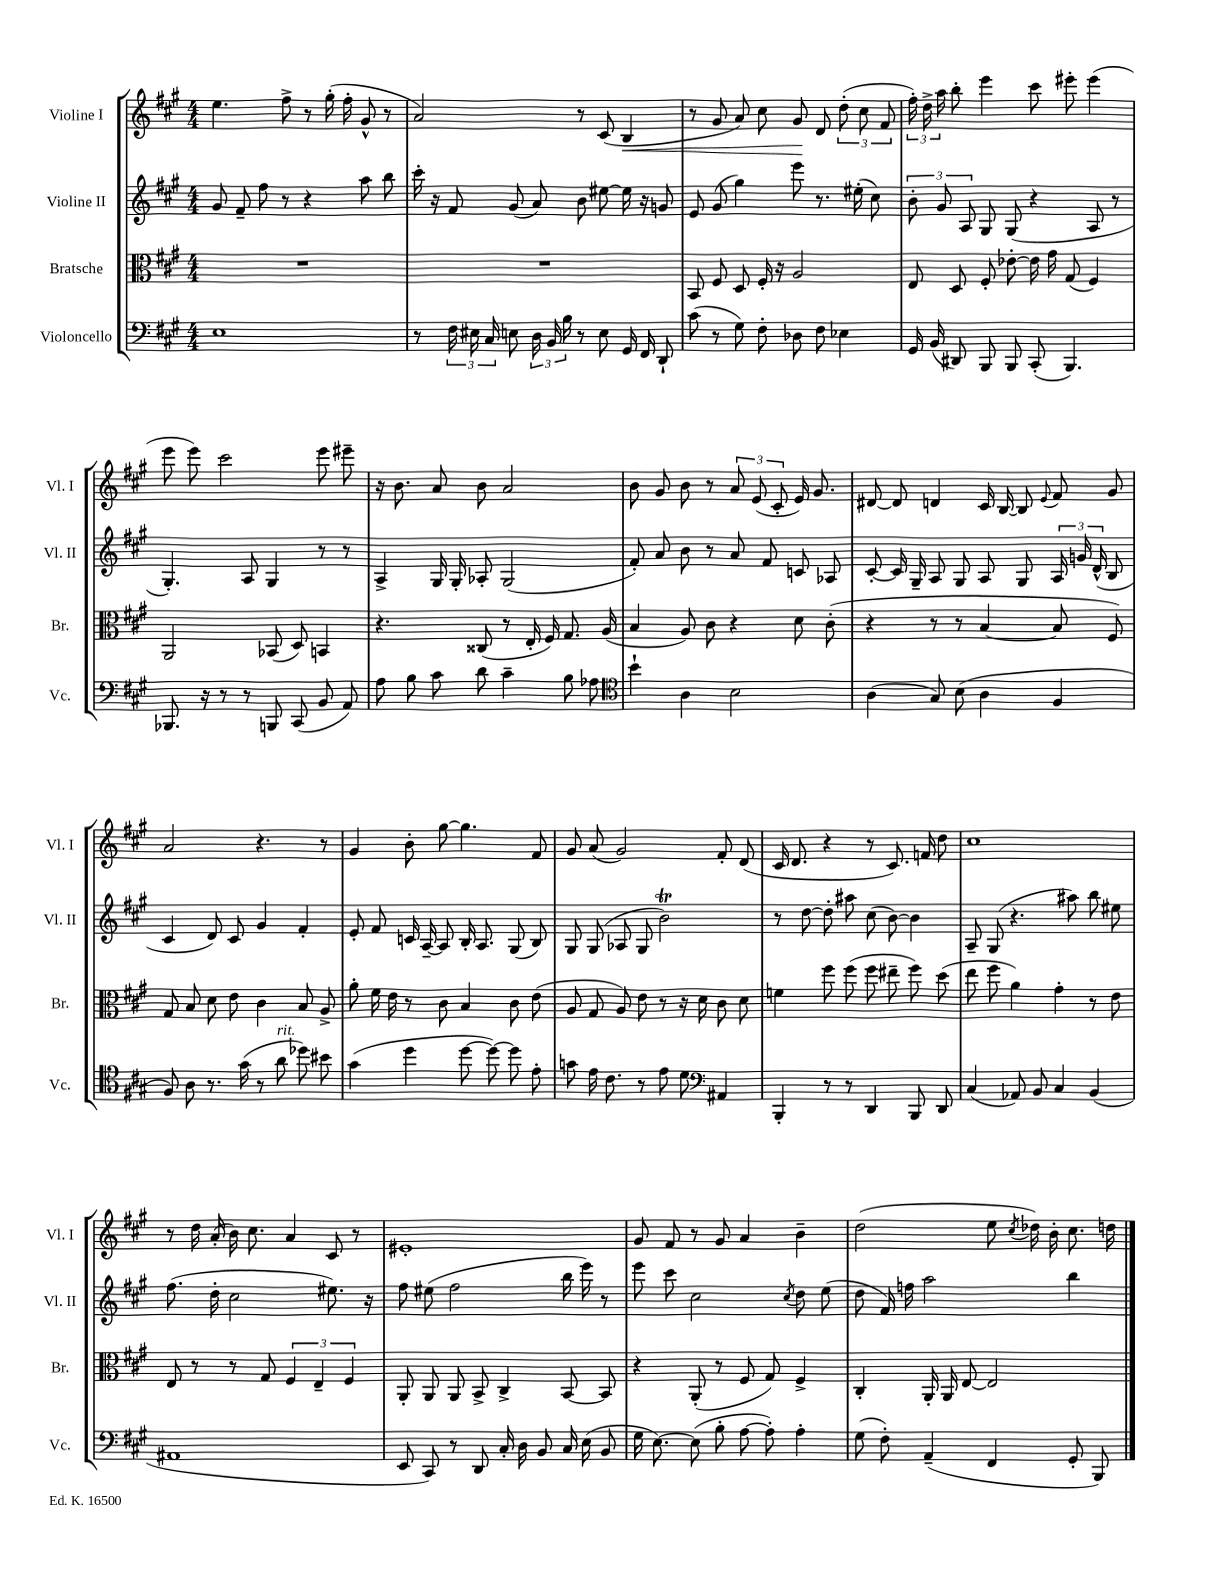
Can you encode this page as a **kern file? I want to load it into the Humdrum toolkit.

**kern	**kern	**kern	**kern
*staff4	*staff3	*staff2	*staff1
*clefF4	*clefC3	*clefG2	*clefG2
*k[f#c#g#]	*k[f#c#g#]	*k[f#c#g#]	*k[f#c#g#]
*M4/4	*M4/4	*M4/4	*M4/4
1E	1r	8g#	4.ee
.	.	8f#~	.
.	.	8ff#	.
.	.	8r	8ff#^
.	.	4r	8r
.	.	.	(16gg#'
.	.	.	16ff#'
.	.	8aa	8g#^^
.	.	8bb	8r
=	=	=	=
8r	1r	16ccc#'	2a)
.	.	16r	.
24F#	.	8f#	.
24E#	.	.	.
24C#	.	.	.
8E	.	(8g#	.
24D	.	8a)	.
24BB	.	.	.
24B	.	.	.
8r	.	8b	8r
8E	.	[8ee#	(8c#
16GG#	.	16ee#]	4B
16FF#	.	16r	.
8DD`	.	8g	.
=	=	=	=
(8c#	8BB	8e	8r
8r	8F#	(8g#	8g#
8G#)	8D	4gg#)	8a)
8F#'	16F#'	.	8cc#
.	16r	.	.
8D-	2A	8eee	8g#
8F#	.	8.r	8d
4E-	.	.	(12dd'
.	.	(16ee#'	.
.	.	.	12cc#
.	.	8cc#)	.
.	.	.	12f#
=	=	=	=
16GG#	8E	12b'	24ff#')
.	.	.	24dd^
(16BB	.	.	.
.	.	12g#	24aa
8DD#)	8D	.	8bb'
.	.	12A	.
8BBB	8F#'	8G#	4eee
8BBB	[8e-'	(8G#	.
(8CC#'	16e-]	4r	8ccc#
.	16g#	.	.
4.BBB)	(8G#	.	8eee#'
.	4F#)	8A	(4eee#
.	.	8r	.
=	=	=	=
8.BBB-	2AA	4.G#')	8eee
.	.	.	8eee)
16r	.	.	.
8r	.	.	2ccc#
8r	.	8A	.
8BBB	(8BB-	4G#	.
(8CC#	8D)	.	.
8BB	4BB	8r	8eee
8AA)	.	8r	8eee#~
=	=	=	=
8A	4.r	4A^	16r
.	.	.	8.b
8B	.	.	.
8c#	.	16G#	8a
.	.	16G#'	.
8d	(8C##	8A-'	8b
4c#~	8r	(2G#	2a
.	16E'	.	.
.	16F#)	.	.
8B	8.G#	.	.
8A-	.	.	.
.	(16A	.	.
=	=	=	=
*clefC4	*	*	*
4b`	4B	8f#')	8b
.	.	8a	8g#
4A	8A)	8b	8b
.	8c#	8r	8r
2B	4r	8a	12a
.	.	.	(12e
.	.	8f#	.
.	.	.	12c#'
.	8d	8c	16e)
.	.	.	8.g#
.	(8c#'	8A-	.
=	=	=	=
(4A	4r	[8c#'	[8d#
.	.	16c#]	8d#]
.	.	16G#~	.
8G#)	8r	8A	4d
(8B	8r	8G#	.
4A	[4B	8A	16c#
.	.	.	[16B
.	.	8G#	8B]
.	.	.	8qqe
4F#	8B]	24A	8f#
.	.	24g	.
.	.	(24d^^	.
.	8F#)	8B	8g#
=	=	=	=
8F#)	8G#	4c#	2a
8A	8B	.	.
8.r	8d	8d)	.
.	8e	8c#	.
(16g#	.	.	.
8r	4c#	4g#	4.r
8a	.	.	.
8dd-)	8B	4f#'	.
8b#	8A^	.	8r
=	=	=	=
(4g#	8a'	8e'	4g#
.	16f#	8f#	.
.	16e	.	.
4dd	8r	16c	8b'
.	.	[16A~	.
.	8c#	8A]	[8gg#
[8dd	4B	16B'	4.gg#]
.	.	8.A	.
8dd_)	.	.	.
8dd]	8c#	(8G#	.
8e'	(8e	8B)	8f#
=	=	=	=
8g	8A	8G#	8g#
16e	8G#	(8G#	(8a
8.c#	.	.	.
.	8A)	8A-	2g#)
8r	8e	8G#	.
8e	8r	2b)	.
8d	16r	.	.
.	16d	.	.
*clefF4	*	*	*
4AA#	8c#	.	8f#'
.	8d	.	(8d
=	=	=	=
4BBB'	4f	8r	16c#
.	.	.	8.d
.	.	[8dd	.
8r	8ff#	8dd']	4r
8r	(8ff#	8aa#	.
4DD	8ff#	(8cc#	8r
.	8ee#~	[8b)	8.c#)
8BBB	8ff#)	4b]	.
.	.	.	16f
8DD	(8dd	.	8dd
=	=	=	=
(4C#	8ee	8A~	1cc#
.	8ff#	(8G#	.
8AA-)	4a)	4.r	.
8BB	.	.	.
4C#	4g#'	.	.
.	.	8aa#)	.
(4BB	8r	8bb	.
.	8e	8ee#	.
=	=	=	=
1AA#	8E	(8.ff#	8r
.	8r	.	16dd
.	.	16dd'	(16a'
.	8r	2cc#	16b)
.	.	.	8.cc#
.	8G#	.	.
.	6F#	.	4a
.	6E~	.	.
.	.	8.ee#)	8c#
.	6F#	.	.
.	.	.	8r
.	.	16r	.
=	=	=	=
8EE	8AA'	8ff#	1e#'
8CC#)	8AA	(8ee#	.
8r	8AA	2ff#	.
8DD	8BB^	.	.
16C#'	4C#^	.	.
16D	.	.	.
8BB	.	.	.
16C#	[8BB	16bb	.
(16E	.	16eee)	.
8BB	8BB]	8r	.
=	=	=	=
16G#	4r	8eee	8g#
[8.E)	.	.	.
.	.	8ccc#	8f#
(8E]	(8AA'	2cc#	8r
8B'	8r	.	8g#
[8A	8F#	.	4a
8A'])	8G#)	.	.
.	.	8qcc#	.
4A'	4F#^	8dd	4b~
.	.	(8ee	.
=	=	=	=
(8G#	4C#'	8dd	(2dd
8F#')	.	16f#)	.
.	.	16ff	.
(4AA~	16AA'	2aa	.
.	16AA	.	.
.	[8E	.	.
4FF#	2E]	.	8ee
.	.	.	8qcc#
.	.	.	16dd-)
.	.	.	16b'
8GG#'	.	4bb	8.cc#
8BBB)	.	.	.
.	.	.	16dd
==	==	==	==
*-	*-	*-	*-
